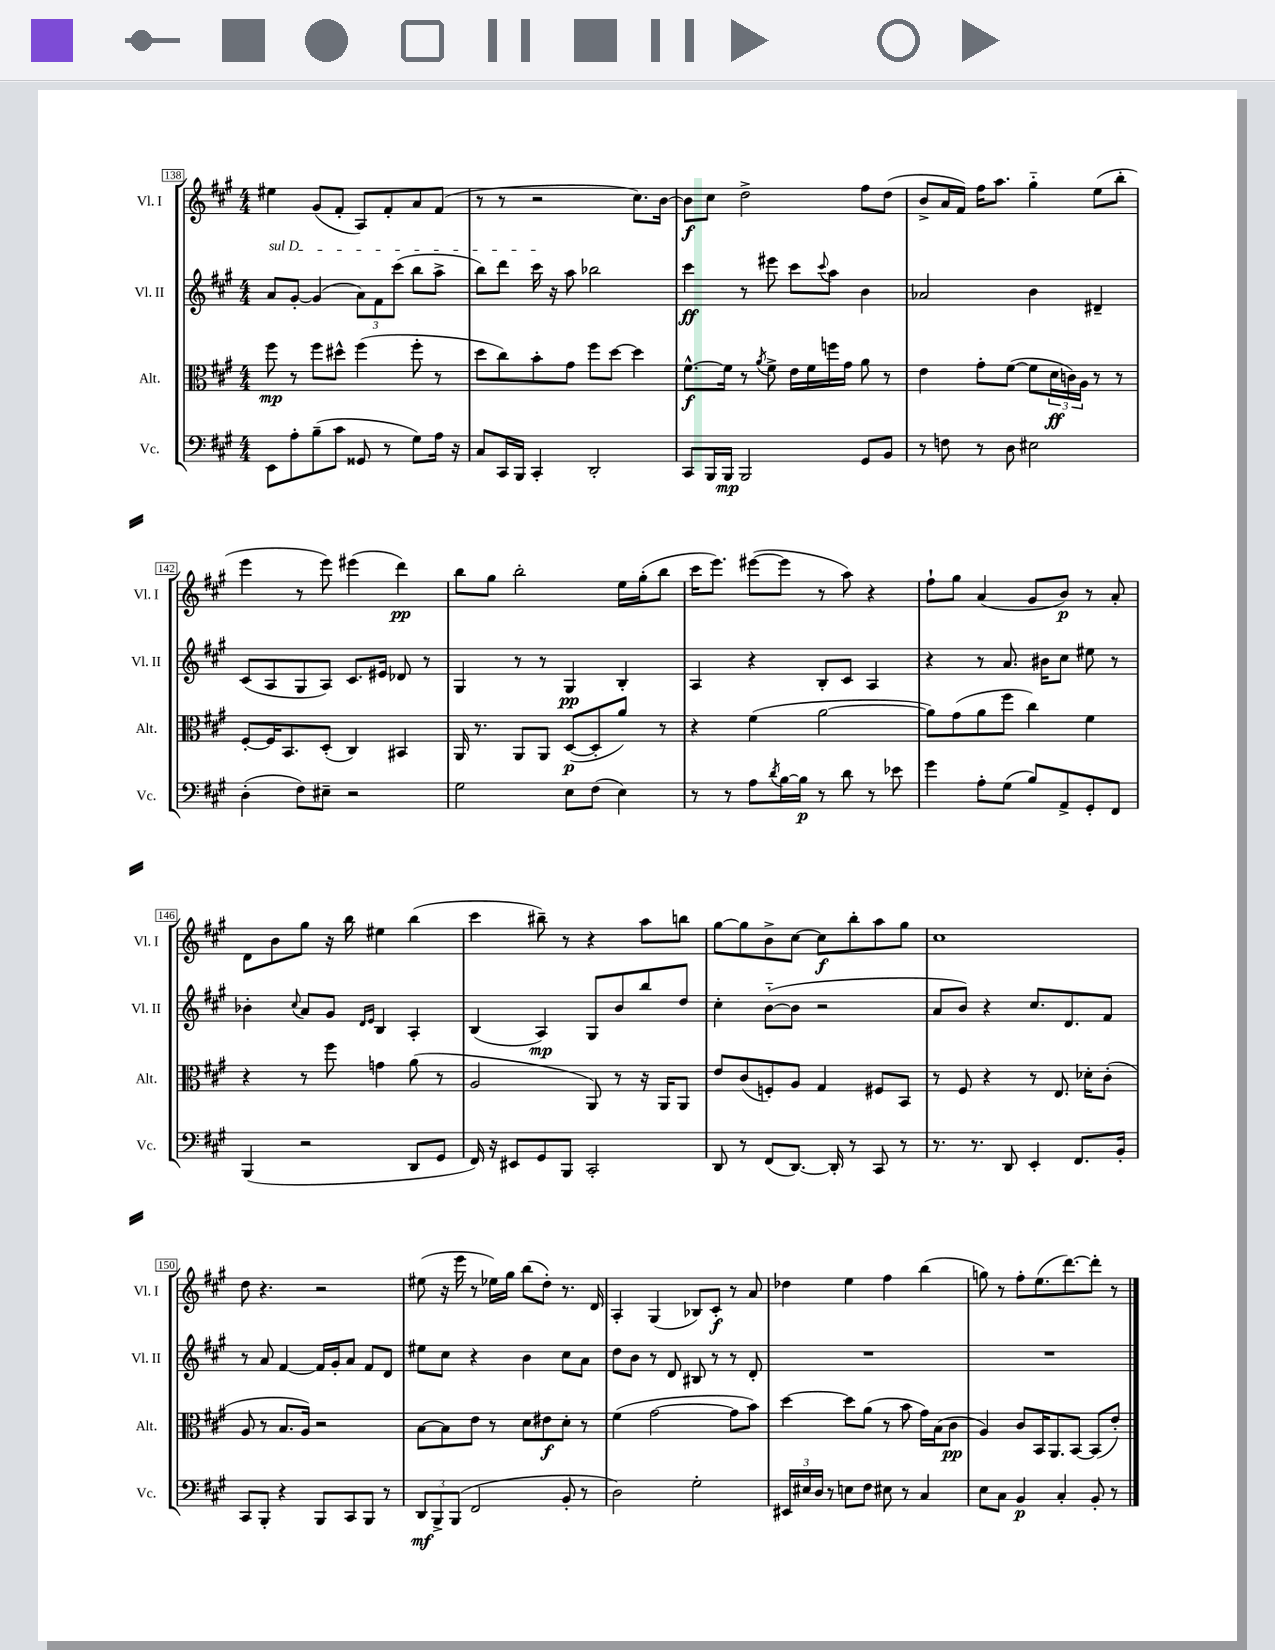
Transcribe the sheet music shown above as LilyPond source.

<<
\new StaffGroup <<
\new Staff = "s0" \with { instrumentName = "Vl. I" shortInstrumentName = "Vl. I" } {
    \clef treble \key a \major \numericTimeSignature \time 4/4
    eis''4 gis'8( fis'8-. a8) fis'8-. a'8 fis'8( |
    r8 r8 r2 cis''8.) b'16~ |
    b'8\f cis''8 d''2-> fis''8 d''8( |
    b'8-> a'16 fis'16) fis''16 a''8. gis''4-_ e''8( b''8-. |
    e'''4 r8 e'''8) eis'''4( d'''4\pp) |
    b''8 gis''8 b''2-. e''16 gis''16-.( b''8 |
    cis'''16 e'''8.) eis'''8~( eis'''8 r8 a''8) r4 |
    fis''8-! gis''8 a'4( gis'8 b'8\p) r8 a'8-. |
    d'8 b'8 gis''8 r16 b''16 eis''4 b''4( |
    cis'''4 bis''8--) r8 r4 a''8 b''8 |
    gis''8~ gis''8 b'8-> cis''8~ cis''8\f b''8-. a''8 gis''8 |
    cis''1 |
    d''8 r4. r2 |
    eis''8( r16 e'''16 r8 ees''16) gis''16 b''8( d''8-.) r8. d'16 |
    a4-. gis4( bes8) cis'8-.\f r8 a'8 |
    des''4 e''4 fis''4 b''4( |
    g''8) r8 fis''8-. e''8.( d'''8.~) d'''8-. r8 \bar "|." |
}
\new Staff = "s1" \with { instrumentName = "Vl. II" shortInstrumentName = "Vl. II" } {
    \clef treble \key a \major \numericTimeSignature \time 4/4
    \once \override TextSpanner.bound-details.left.text = \markup { \italic "sul D" } a'8\startTextSpan gis'8~-. gis'4( \tuplet 3/2 { a'8) fis'8 cis'''8( } b''8 a''8-> |
    b''8) d'''8 cis'''16\stopTextSpan r16 a''8 bes''2 |
    cis'''4\ff r8 eis'''8 cis'''8 \appoggiatura { cis'''8 } a''8 b'4 |
    aes'2 b'4 dis'4-- |
    cis'8( a8 gis8 a8) cis'8. eis'16 des'8 r8 |
    gis4 r8 r8 gis4\pp b4-. |
    a4 r4 b8-. cis'8 a4 |
    r4 r8 a'8. bis'16 cis''8 eis''8 r8 |
    bes'4-. \appoggiatura { cis''8 } a'8 gis'8 \grace { d'16 e'16 } b4 a4-. |
    b4( a4\mp) gis8 b'8 b''8 d''8 |
    cis''4-. b'8~-_( b'8 r2 |
    a'8 b'8) r4 cis''8. d'8. fis'8 |
    r8 a'8 fis'4~ fis'16 gis'16-. a'8 fis'8 d'8 |
    eis''8 cis''8 r4 b'4 cis''8 a'8 |
    d''8 b'8 r8 d'8 bis8 r8 r8 d'8-. |
    R1 |
    R1 \bar "|." |
}
\new Staff = "s2" \with { instrumentName = "Alt." shortInstrumentName = "Alt." } {
    \clef alto \key a \major \numericTimeSignature \time 4/4
    fis''8\mp r8 fis''8 dis''8-^ fis''4( fis''8-. r8 |
    d''8 cis''8) b'8-. gis'8 fis''8 d''8~ d''4 |
    fis'8.~-^\f fis'16 r8 \acciaccatura { a'8 } fis'8-> e'16 fis'16 f''16 gis'16 a'8 r8 |
    e'4 gis'8-. fis'8~( fis'8 \tuplet 3/2 { d'16\ff c'16) a16 } r8 r8 |
    fis8~-. fis16 b,8. d8-.( cis4) bis,4 |
    a,16 r8. a,8 a,8 d8~\p( d8-. a'8) r8 |
    r4 fis'4( a'2~ |
    a'8) gis'8( a'8 fis''8 cis''4) fis'4 |
    r4 r8 fis''8 g'4 a'8( r8 |
    a2 a,8) r8 r16 a,16 a,8 |
    e'8 cis'8( f8-.) a8 gis4 fis8 b,8 |
    r8 fis8 r4 r8 e8. des'16-. cis'8-.( |
    a8 r8 b8. a16) r2 |
    b8~ b8 e'8 r8 d'8 eis'8\f d'8-. r8 |
    fis'4( gis'2~ gis'8 b'8) |
    d''4~ d''8 a'8( r8 b'8 gis'16) b16( cis'8\pp |
    a4) cis'8 b,16 a,8. b,8~ b,8( e'8-.) \bar "|." |
}
\new Staff = "s3" \with { instrumentName = "Vc." shortInstrumentName = "Vc." } {
    \clef bass \key a \major \numericTimeSignature \time 4/4
    e,8 a8-. b8--( cis'8 gisis,8 r8 gis8) a16 r16 |
    cis8 cis,16 b,,16 cis,4-. d,2-. |
    cis,8 b,,16 b,,16\mp b,,2 gis,8 b,8 |
    r8 f8 r8 d8 eis2 |
    d4-.( fis8) eis8-- r2 |
    gis2 e8 fis8( e4) |
    r8 r8 a8 \acciaccatura { d'8 } b16~ b16\p r8 d'8 r8 ees'8 |
    gis'4 a8-. gis8( b8) a,8-> gis,8-. fis,8 |
    b,,4( r2 d,8 gis,8 |
    fis,16) r16 eis,8 gis,8 b,,8 cis,2-. |
    d,8 r8 fis,8( d,8.~) d,16-. r8 cis,8 r8 |
    r8. r8. d,8 e,4-. fis,8. b,16-. |
    cis,8 b,,8-. r4 b,,8 cis,8 b,,8 r8 |
    \tuplet 3/2 { d,8\mf b,,8-> b,,8( } fis,2 b,8-. r8 |
    d2) gis2-. |
    \tuplet 3/2 { eis,16 eis16 d16 } r8 e8 fis8 eis8 r8 cis4 |
    e8 cis8 b,4\p cis4-. b,8-. r8 \bar "|." |
}
>>
>>
\layout { \context { \Score currentBarNumber = #138 \override BarNumber.stencil = #(make-stencil-boxer 0.1 0.3 ly:text-interface::print) } }
